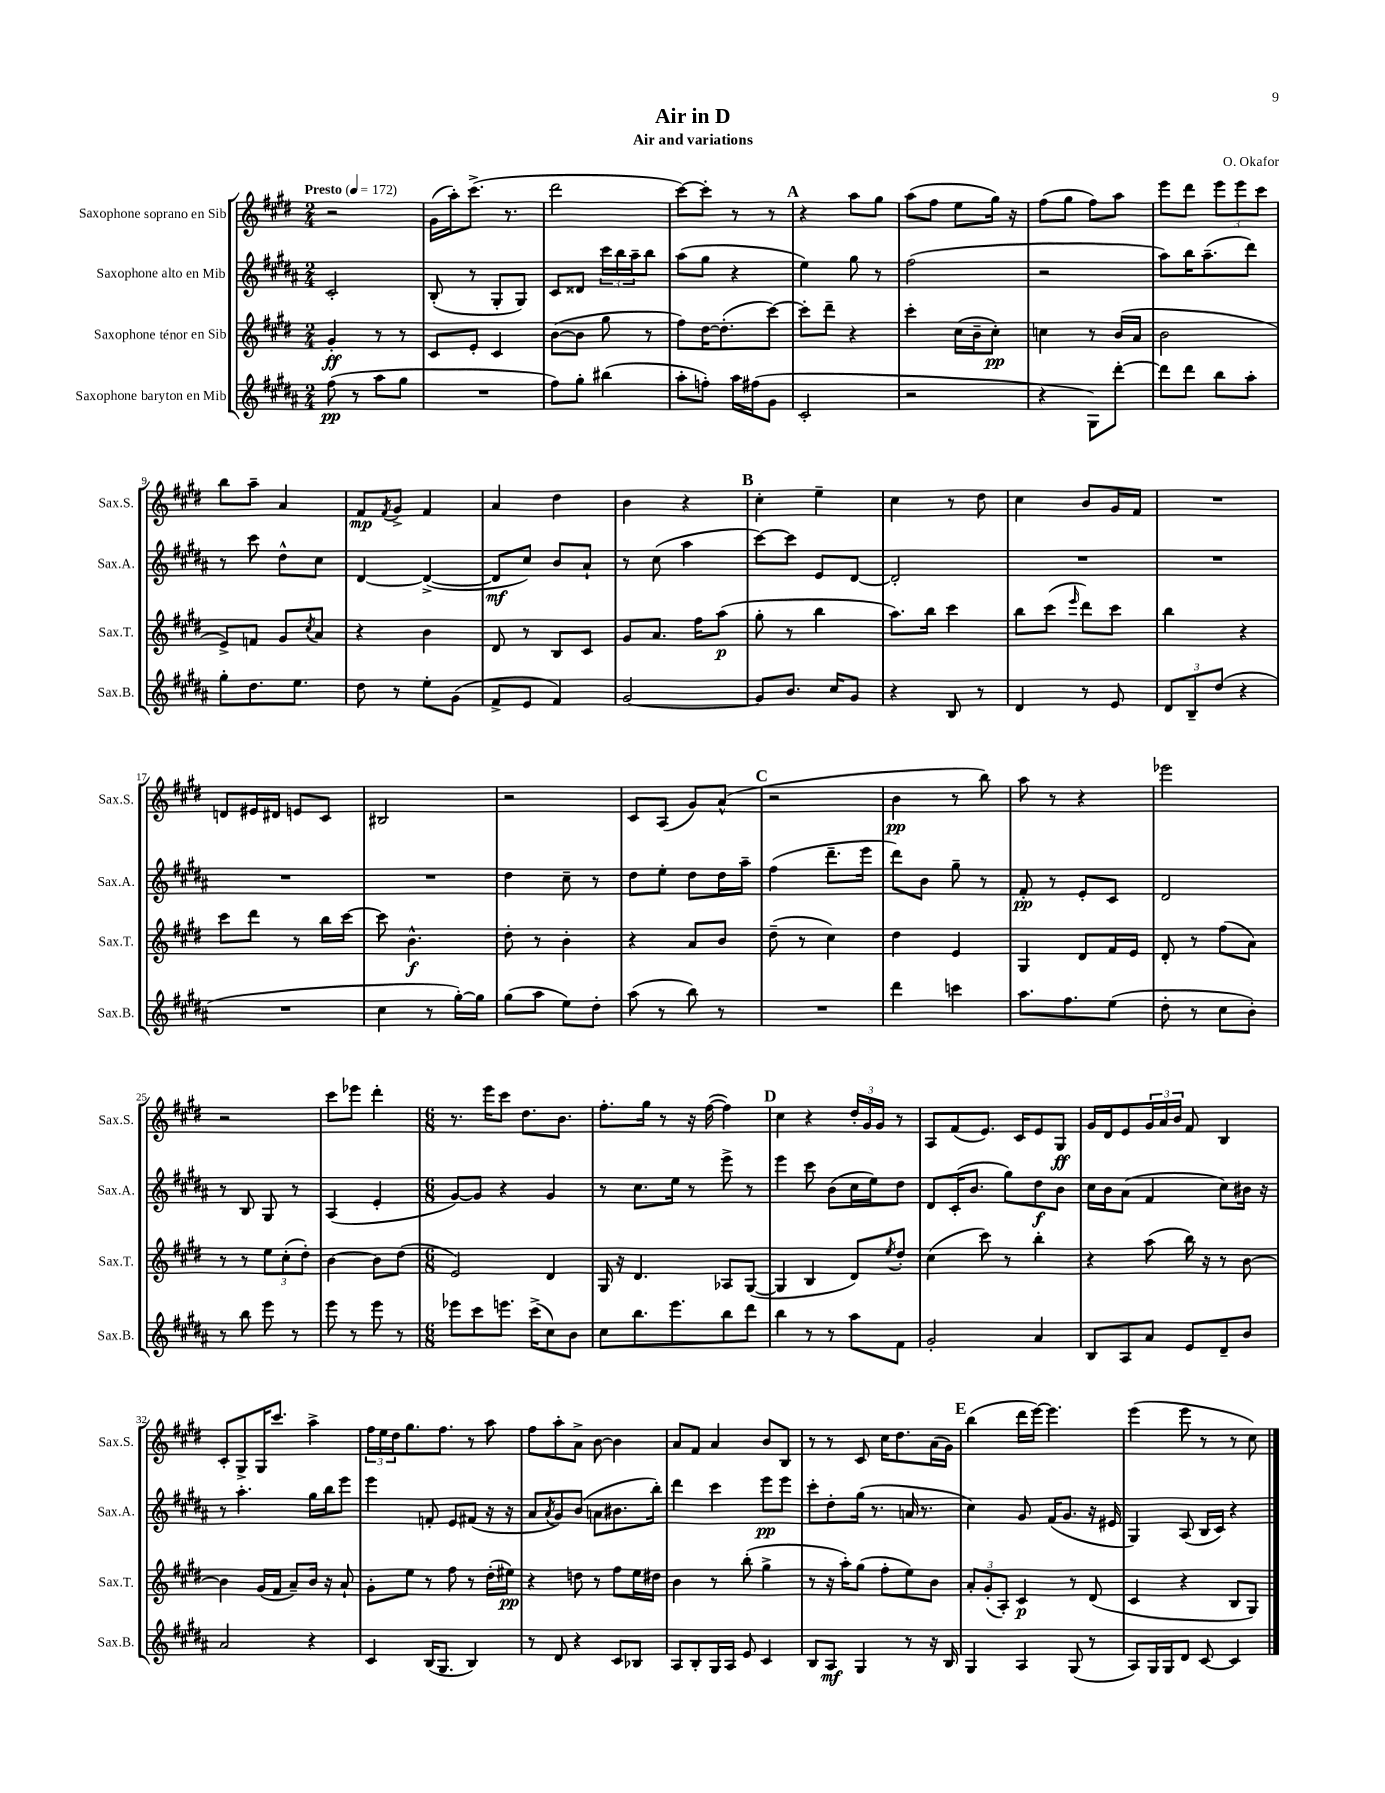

**kern	**kern	**kern	**kern
*staff4	*staff3	*staff2	*staff1
*clefG2	*clefG2	*clefG2	*clefG2
*k[f#c#g#d#a#]	*k[f#c#g#d#]	*k[f#c#g#d#a#]	*k[f#c#g#d#]
*M2/4	*M2/4	*M2/4	*M2/4
*MM172	*MM172	*MM172	*MM172
(8ff#	4g#'	2c#'	2r
8r	.	.	.
8aa#	8r	.	.
8gg#	8r	.	.
=	=	=	=
2r	8c#	(8B'	(16g#
.	.	.	16aa')
.	8e'	8r	(8.ccc#^
.	4c#	8G#'	.
.	.	.	8.r
.	.	8G#)	.
=	=	=	=
8ff#)	([8b	8c#	2ddd#
8gg#'	8b]	8d##	.
(4bb#	8gg#	24ccc#	.
.	.	24bb	.
.	.	24aa#~	.
.	8r	8bb	.
=	=	=	=
8aa#'	8ff#)	(8aa#	[8ccc#)
8ff')	[16dd#	8gg#	8ccc#']
.	(8.dd#']	.	.
16aa#	.	4r	8r
(16ff#	.	.	.
8g#	[8ccc#)	.	8r
=	=	=	=
2c#'	8ccc#']	4ee)	4r
.	8ddd#~	.	.
.	4r	8gg#	8aa
.	.	8r	8gg#
=	=	=	=
2r	4ccc#'	(2ff#	(8aa
.	.	.	8ff#
.	(16cc#	.	8ee
.	16b~	.	.
.	8cc#')	.	16gg#)
.	.	.	16r
=	=	=	=
4r	4cc	2r	(8ff#
.	.	.	8gg#
8G#)	8r	.	8ff#)
[8ddd#'	(16b	.	8aa
.	16a	.	.
=	=	=	=
8ddd#]	2b	8aa#)	8eee
8ddd#	.	16bb	8ddd#
.	.	(8.aa#~	.
8bb	.	.	12eee
.	.	.	12eee
8aa#'	.	8ddd#)	.
.	.	.	12ccc#
=	=	=	=
8gg#'	8e^)	8r	8bb
8.dd#	8f	8ccc#	8aa~
.	8g#	8dd#^^	4a
8.ee	.	.	.
.	8qcc#	.	.
.	8a	8cc#	.
=	=	=	=
8dd#	4r	[4d#	8f#
.	.	.	8qf#
8r	.	.	8g#^
8ee'	4b	(4d#^_	4f#
(8g#	.	.	.
=	=	=	=
8f#^	8d#	8d#]	4a
8e	8r	8cc#)	.
4f#)	8B	8b	4dd#
.	8c#	8a#`	.
=	=	=	=
[2g#	8g#	8r	4b
.	8.a	(8cc#	.
.	.	4aa#	4r
.	16ff#	.	.
.	(8aa	.	.
=	=	=	=
8g#]	8gg#'	[8ccc#)	4cc#'
8.b	8r	8ccc#]	.
.	4bb	8e	4ee~
16cc#	.	.	.
8g#	.	[8d#	.
=	=	=	=
4r	8.aa)	2d#']	4cc#
.	16bb	.	.
8B	4ccc#	.	8r
8r	.	.	8dd#
=	=	=	=
4d#	8bb	2r	4cc#
.	(8ccc#	.	.
.	16qqeee	.	.
8r	8ddd#)	.	8b
8e	8ccc#	.	16g#
.	.	.	16f#
=	=	=	=
12d#	4bb	2r	2r
12B~	.	.	.
(12dd#	.	.	.
4r	4r	.	.
=	=	=	=
2r	8ccc#	2r	8d
.	8ddd#	.	16e#
.	.	.	16d#
.	8r	.	8e
.	16bb	.	8c#
.	[16ccc#	.	.
=	=	=	=
4cc#	8ccc#]	2r	2B#
.	4.b^^	.	.
8r	.	.	.
[16gg#')	.	.	.
16gg#]	.	.	.
=	=	=	=
(8gg#	8dd#'	4dd#	2r
8aa#	8r	.	.
8ee)	4b'	8cc#~	.
8dd#'	.	8r	.
=	=	=	=
(8aa#	4r	8dd#	8c#
8r	.	8ee'	(8A
8bb)	8a	8dd#	8g#)
8r	8b	16dd#	(8a^^
.	.	16aa#~	.
=	=	=	=
2r	(8dd#~	(4ff#	2r
.	8r	.	.
.	4cc#)	8.ddd#~	.
.	.	16eee	.
=	=	=	=
4ddd#	4dd#	8ddd#)	4b
.	.	8b	.
4ccc	4e	8gg#~	8r
.	.	8r	8bb)
=	=	=	=
8.aa#	4G#	8f#'	8aa
.	.	8r	8r
8.ff#	.	.	.
.	8d#	8e'	4r
(8ee	16f#	8c#	.
.	16e	.	.
=	=	=	=
8dd#'	8d#'	2d#	2eee-
8r	8r	.	.
8cc#	(8ff#	.	.
8b')	8a)	.	.
=	=	=	=
8r	8r	8r	2r
8bb	8r	8B	.
8eee	12ee	8G#	.
.	(12cc#'	.	.
8r	.	8r	.
.	12dd#')	.	.
=	=	=	=
8eee	[4b	(4A#	8ccc#
8r	.	.	8eee-
8eee	8b]	4e'	4ddd#'
8r	(8dd#	.	.
=	=	=	=
*M6/8	*M6/8	*M6/8	*M6/8
8eee-	2e)	[8g#)	8.r
8ccc#	.	8g#]	.
.	.	.	16eee
8.eee	.	4r	8ccc#
.	.	.	8.dd#
(16ccc#^	.	.	.
8cc#)	4d#	4g#	.
.	.	.	8.b
8b	.	.	.
=	=	=	=
8cc#	16G#	8r	8.ff#'
.	16r	.	.
8.bb	4.d#	8.cc#	.
.	.	.	16gg#
.	.	.	8r
8.eee	.	16ee	.
.	.	8r	16r
.	.	.	([16ff#
8bb	8A-	8eee^	4ff#])
8ddd#	([8G#	8r	.
=	=	=	=
4bb	4G#]	4eee	4cc#
8r	4B	8ccc#	4r
8r	.	(8b	.
8aa#	8d#)	16cc#	24dd#'
.	.	.	24g#
.	.	16ee)	.
.	.	.	24g#
.	8qee	.	.
8f#	8dd#'	8dd#	8r
=	=	=	=
2g#'	(4cc#	8d#	8A
.	.	(16c#'	(8f#
.	.	8.b	.
.	8ccc#)	.	8.e)
.	8r	8gg#)	.
.	.	.	16c#
4a#	4bb'	8dd#	8e
.	.	8b	8G#
=	=	=	=
8B	4r	16cc#	16g#
.	.	16b	16d#
8A#	.	(8a#	8e
8a#	(8aa	4f#	24g#
.	.	.	24a
.	.	.	24b
8e	16bb)	.	8f#
.	16r	.	.
8d#~	8r	8cc#)	4B
8b	[8b	16b#	.
.	.	16r	.
=	=	=	=
2a#	4b]	8r	8c#'
.	.	4.aa#'	8G#^
.	(16g#	.	16G#
.	16f#	.	8.ccc#
.	8a~)	.	.
4r	16b	16gg#	4aa^
.	16r	16bb	.
.	8a`	8eee	.
=	=	=	=
4c#	8g#'	4eee	24ff#
.	.	.	24ee
.	.	.	24dd#
.	8ee	.	8.gg#
(16B	8r	8f'	.
8.G#	.	.	8.ff#
.	8ff#	8e	.
4B)	8r	(8f#	8r
.	(16dd#'	16r	8aa
.	16ee#)	16r	.
=	=	=	=
8r	4r	8a#	8ff#
.	.	8qa#	.
8d#	.	8g#)	8aa'
4r	8dd	(8b	8a^
.	8r	8a	[8b
8c#	8ff#	8.b#	4b]
8B-	16ee	.	.
.	16dd#	16bb')	.
=	=	=	=
8A#	4b	4ddd#	8a
8B'	.	.	8f#
16G#	8r	4ccc#	4a
16A#	.	.	.
8e	(8bb'	.	.
4c#	4gg#^	8eee	8b
.	.	8eee	8B
=	=	=	=
8B	8r	8ccc#'	8r
8A#	16r	8dd#'	8r
.	16aa')	.	.
4G#	(8gg#	(16gg#	8c#
.	.	8.r	.
.	8ff#'	.	16cc#
.	.	.	8.dd#
8r	8ee)	16a	.
.	.	8.r	.
16r	8b	.	(16a
16B	.	.	16g#)
=	=	=	=
4G#	12a'	4cc#)	(4bb
.	(12g#'	.	.
.	12A')	.	.
4A#	4c#	8g#	16ddd#
.	.	.	[16eee)
.	.	(16f#	4.eee]
.	.	8.g#	.
(8G#	8r	.	.
8r	(8d#	16r	.
.	.	16e#	.
=	=	=	=
8A#)	4c#	4G#)	(4eee
16G#	.	.	.
16G#	.	.	.
8d#	4r	(8A#	8eee
[8c#	.	16B	8r
.	.	16c#)	.
4c#]	8B	4r	8r
.	8G#)	.	8cc#)
==	==	==	==
*-	*-	*-	*-
